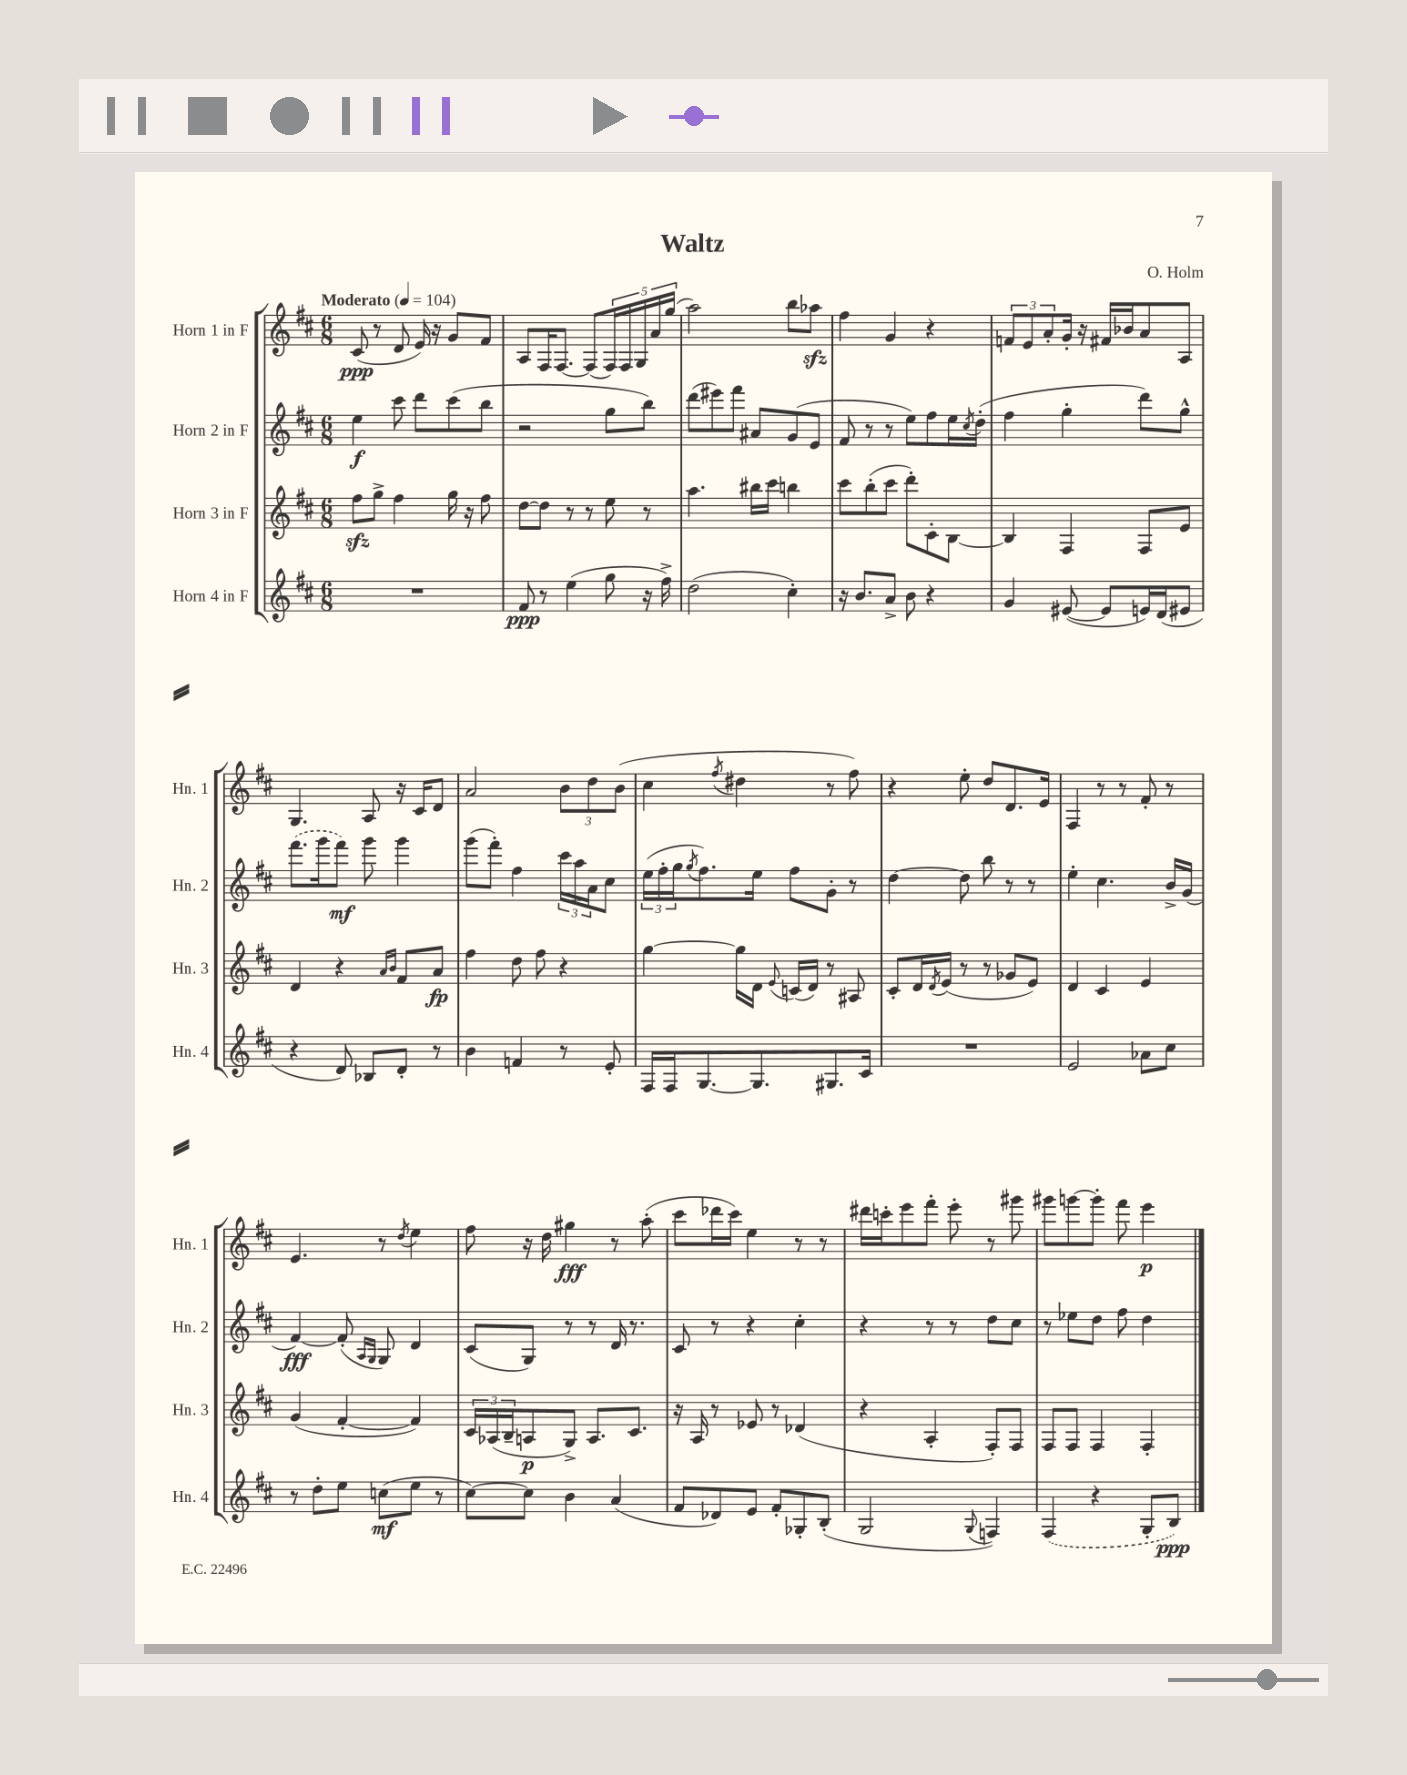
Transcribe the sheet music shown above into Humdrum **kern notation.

**kern	**kern	**kern	**kern
*staff4	*staff3	*staff2	*staff1
*clefG2	*clefG2	*clefG2	*clefG2
*k[f#c#]	*k[f#c#]	*k[f#c#]	*k[f#c#]
*M6/8	*M6/8	*M6/8	*M6/8
*MM104	*MM104	*MM104	*MM104
2.r	8ff#	4ee	(8c#
.	8gg^	.	8r
.	4ff#	8ccc#	8d
.	.	8ddd	16e)
.	.	.	16r
.	16gg	(8ccc#	8g
.	16r	.	.
.	8ff#	8bb	8f#
=	=	=	=
8f#	[8dd	2r	8A
8r	8dd]	.	16F#
.	.	.	[8.F#
(4ee	8r	.	.
.	8r	.	(8F#]
8gg	8ee	8gg	20F#)
.	.	.	20F#
.	.	.	20G
16r	8r	8bb)	.
.	.	.	20a
16ff#^)	.	.	.
.	.	.	(20gg
=	=	=	=
(2dd	4.aa	(8ddd	2aa)
.	.	8eee#)	.
.	.	8fff#	.
.	16bb#	8a#	.
.	16ccc#	.	.
4cc#')	4bb	(8g	8bb
.	.	8e	8aa-
=	=	=	=
16r	8ccc#	8f#	4ff#
8.b	.	.	.
.	(8bb'	8r	.
8a^	8ccc#	8r	4g
8b	8ddd')	8ee)	.
4r	8c#'	8ff#	4r
.	[8B	16ee	.
.	.	8qcc#	.
.	.	(16dd'	.
=	=	=	=
4g	4B]	4ff#	12f
.	.	.	12e
.	.	.	12a'
([8e#	4F#	4gg'	16g'
.	.	.	16r
8e#]	.	.	16f#
.	.	.	16b-
16e)	8F#	8ddd)	8a
(16d	.	.	.
8e#	8e	8gg^^	8A
=	=	=	=
4r	4d	(8.fff#	4.G
.	.	16ggg	.
8d)	4r	8fff#)	.
8B-	.	8ggg	8A
.	16qqa	.	.
.	16qqb	.	.
8d'	8f#	4ggg	16r
.	.	.	16c#
8r	8a	.	8d
=	=	=	=
4b	4ff#	(8ggg	2a
.	.	8fff#')	.
4f	8dd	4ff#	.
.	8ff#	.	.
8r	4r	24ccc#	12b
.	.	24aa	.
.	.	24a	12dd
8e'	.	8cc#	.
.	.	.	(12b
=	=	=	=
16F#	[4gg	(24ee	4cc#
.	.	24ff#'	.
16F#	.	.	.
.	.	24gg	.
.	.	8qgg	.
[8.G	.	8.ff#)	.
.	.	.	8qff#
.	16gg]	.	4dd#
8.G]	16d	16ee	.
.	8qqe	.	.
.	(16c	8ff#	.
.	16d)	.	.
8.G#	8r	8g'	8r
.	8A#	8r	8ff#)
16c#	.	.	.
=	=	=	=
2.r	8c#'	[4dd	4r
.	16d	.	.
.	8qd	.	.
.	(16e	.	.
.	8r	8dd]	8ee'
.	8r	8bb	8dd
.	8g-	8r	8.d
.	8e)	8r	.
.	.	.	16e
=	=	=	=
2e	4d	4ee'	4F#
.	4c#	4.cc#	8r
.	.	.	8r
8a-	4e	.	8f#'
8cc#	.	16b^	8r
.	.	(16g	.
=	=	=	=
8r	(4g	[4f#)	4.e
8dd'	.	.	.
8ee	[4f#'	(8f#']	.
.	.	16qqA	.
.	.	16qqG	.
(8cc	.	8G)	8r
.	.	.	8qdd
8ee	4f#])	4d	4ee
8r	.	.	.
=	=	=	=
[8cc#)	24c#	(8c#	8ff#
.	(24A-	.	.
.	24B~	.	.
8cc#]	8A	8G)	16r
.	.	.	16dd
4b	8G^)	8r	4gg#
.	8.A	8r	.
(4a	.	16d	8r
.	8.c#	8.r	.
.	.	.	(8aa'
=	=	=	=
8f#	16r	8c#	8ccc#
.	16A	.	.
8d-)	8r	8r	16ddd-
.	.	.	16ccc#)
8e	8e-	4r	4ee
8f#'	8r	.	.
8G-'	(4d-	4cc#'	8r
(8B'	.	.	8r
=	=	=	=
2G	4r	4r	16ddd#
.	.	.	16ccc'
.	.	.	8eee
.	4A'	8r	8fff#'
.	.	8r	8eee'
8qqG	.	.	.
4F)	8F#')	8dd	8r
.	8F#	8cc#	8ggg#
=	=	=	=
(4F#	8F#	8r	8ggg#
.	8F#	8ee-	[8ggg
4r	4F#	8dd	8ggg']
.	.	8ff#	8fff#
8G'	4F#'	4dd	4eee
8B)	.	.	.
==	==	==	==
*-	*-	*-	*-
